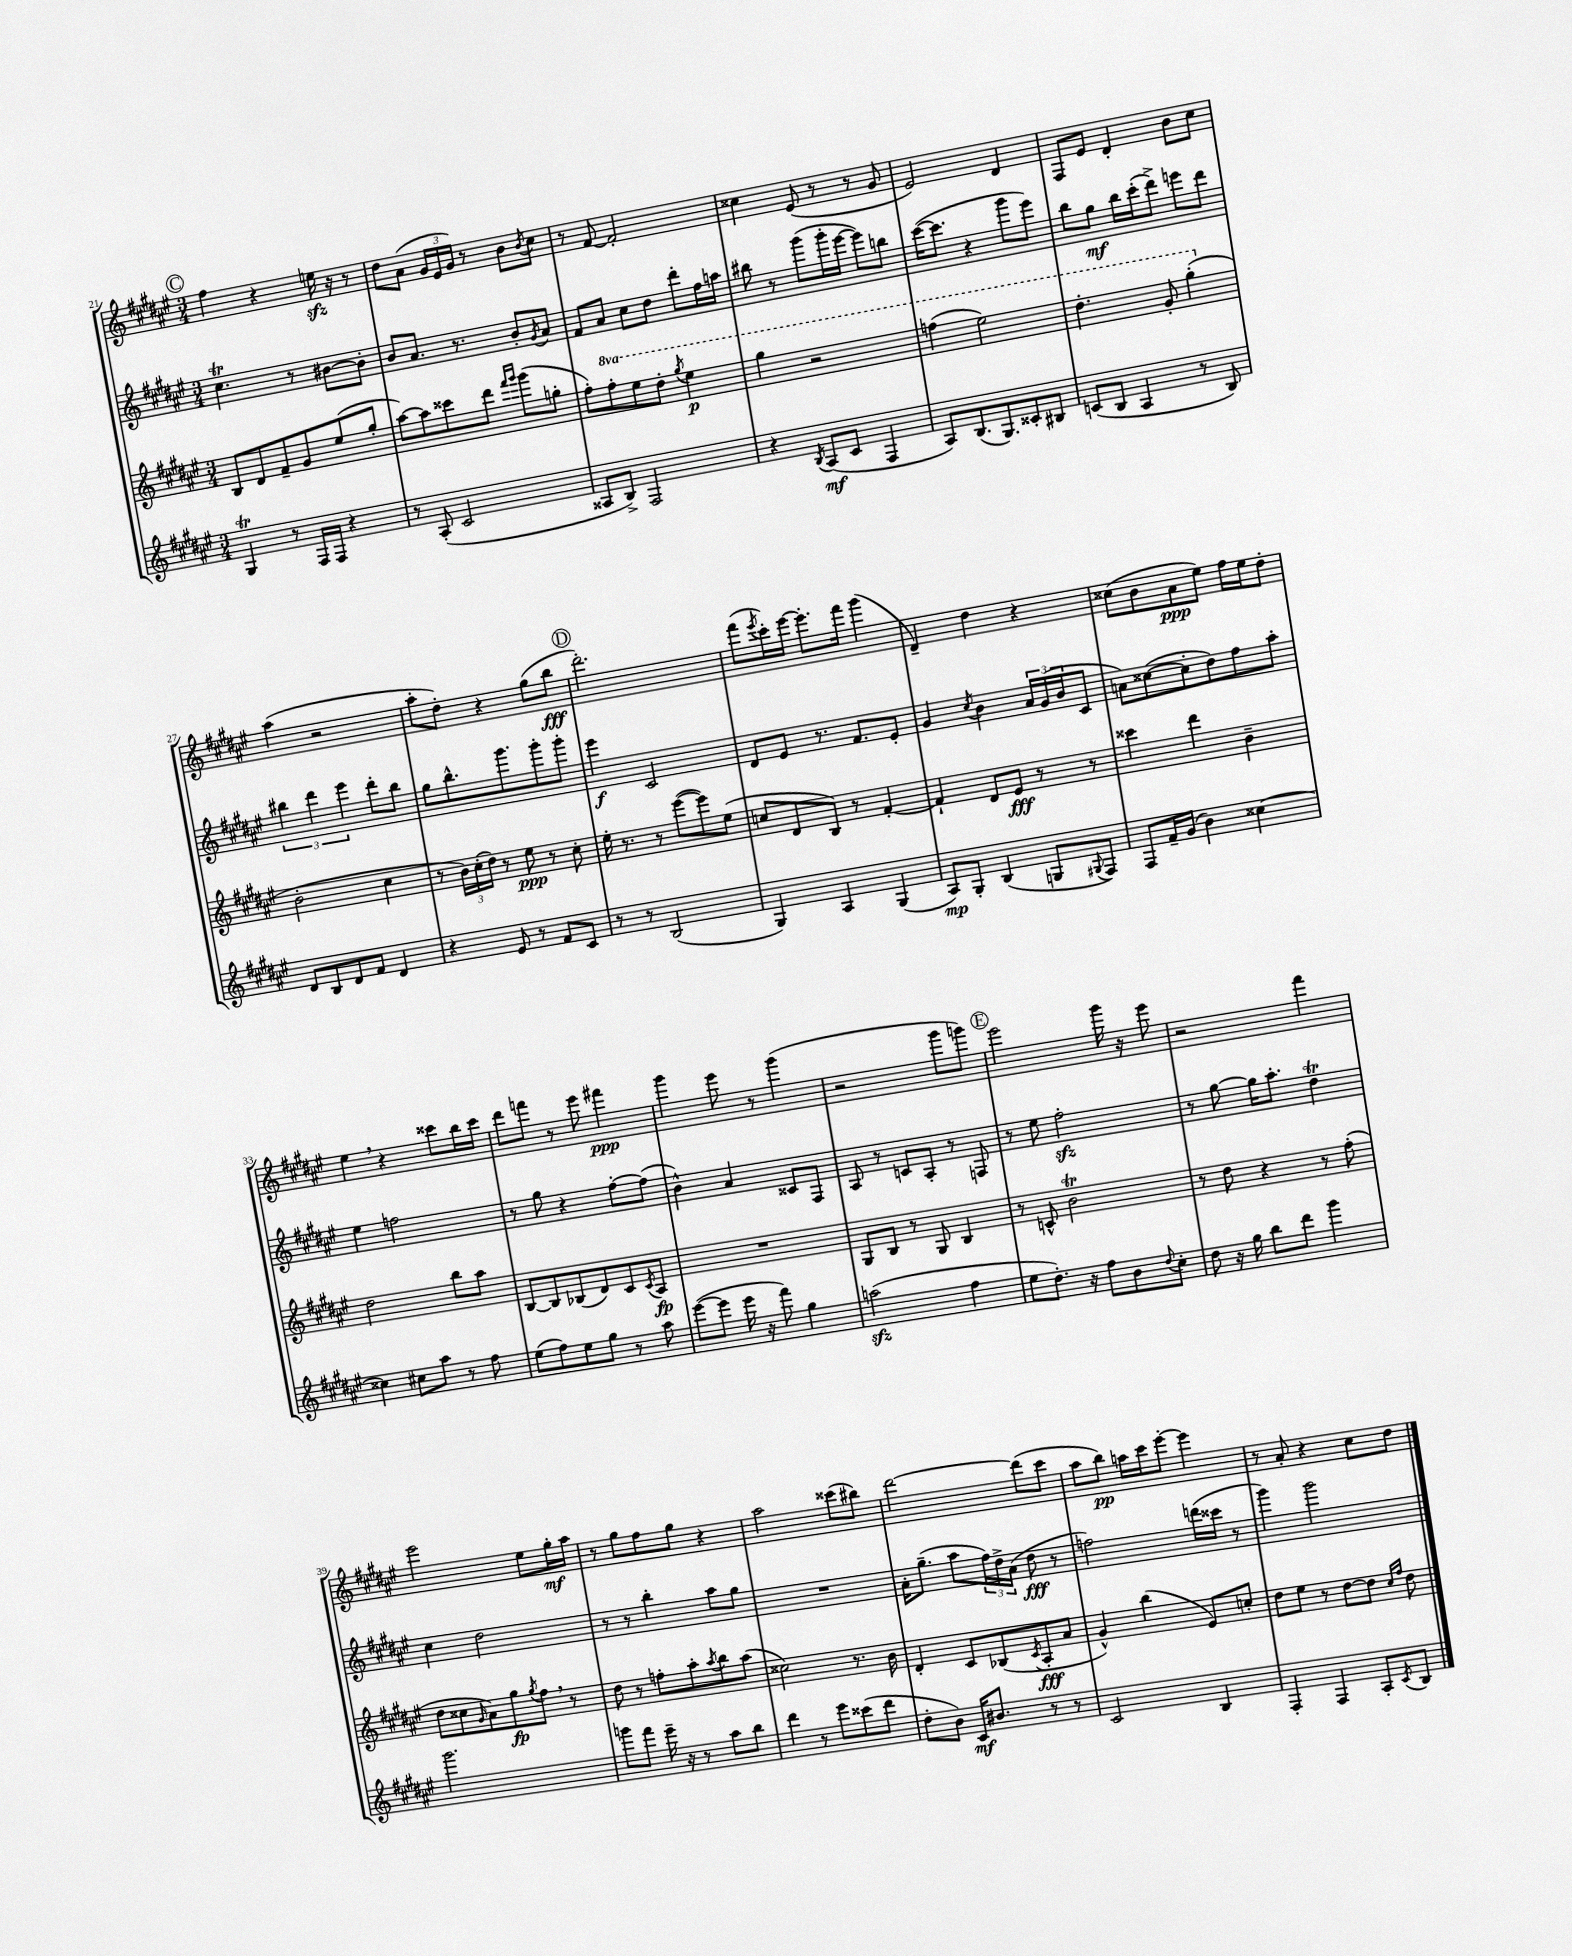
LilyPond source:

<<
\new StaffGroup <<
\new Staff = "s0" {
    \clef treble \key fis \major \numericTimeSignature \time 3/4
    \mark \markup { \circle "C" } fis''4 r4 e''16\sfz r16 r8 |
    dis''8 ais'8( \tuplet 3/2 { gis'16 eis'16 gis'16) } r8 b'8 \acciaccatura { b'8 } cis''8 |
    r8 fis'8~ fis'2-. |
    cisis''4 eis'8( r8 r8 gis'8 |
    eis'2) dis'4 |
    fis8 eis'8 dis'4-. b'8 cis''8 |
    ais''4( r2 |
    ais''8-. dis''8-.) r4 gis''8( b''8\fff |
    \mark \markup { \circle "D" } dis'''2.-.) |
    fis'''8( \acciaccatura { eis'''8 } cis'''16-.) eis'''16~ eis'''8.-. fis'''16 gis'''4( |
    dis'4--) dis''4 r4 |
    cisis''8( b'8 ais'8\ppp eis''8) fis''16 eis''16 dis''8-. |
    eis''4 \breathe r4 cisis'''8 b''16 cisis'''16 |
    dis'''8 f'''8 r8 eis'''8 fis'''4\ppp |
    gis'''4 eis'''8 r8 gis'''4( |
    r2 gis'''8 g'''8) |
    \mark \markup { \circle "E" } eis'''2 gis'''16 r16 eis'''8 |
    r2 fis'''4 |
    eis'''2 eis''8 gis''16-.\mf ais''16 |
    r8 gis''8 fis''8 gis''8 r4 |
    ais''2 cisis'''8( bis''8) |
    dis'''2~ dis'''8( cis'''8 |
    ais''8 b''8\pp) a''16 cis'''16 eis'''8~-. eis'''4 |
    r8 ais'8-. r4 cis''8 dis''8 \bar "|." |
}
\new Staff = "s1" {
    \clef treble \key fis \major \numericTimeSignature \time 3/4
    \mark \markup { \circle "C" } cis''4.\trill r8 bis'8~ bis'8-. |
    b'8 ais'8. r8. b'8-. \acciaccatura { gis'8 } ais'8 |
    fis'8 ais'8 cis''8 dis''8 dis'''8-. fis''16 a''16 |
    bis''8 r8 gis'''8( gis'''16-. eis'''16~ eis'''8) b''8 |
    cis'''16~( cis'''8. r4 gis'''8 eis'''8) |
    b''8 gis''8\mf b''16 cis'''16-.( dis'''8->) e'''8 dis'''8 |
    \tuplet 3/2 { bis''4 dis'''4 eis'''4 } dis'''8-. bis''8 |
    gis''8 b''8.-^ gis'''8. gis'''8-. gis'''8-. |
    \mark \markup { \circle "D" } eis'''4\f cis'2 |
    dis'8 eis'8 r8. fis'8. eis'8-. |
    gis'4 \acciaccatura { cis''8 } b'4 \tuplet 3/2 { ais'16 gis'16( b'16 } cis'8 |
    a'8) cisis''8~( cisis''8-. dis''8) fis''8 ais''8-. |
    eis''4 f''2 |
    r8 gis''8 r4 fis''8~-. fis''8( |
    b'4-^) ais'4 cisis'8 fis8 |
    ais8 r8 c'8 ais8-. r8 f8 |
    \mark \markup { \circle "E" } r8 eis''8 fis''2-.\sfz |
    r8 gis''8~ gis''16 ais''8.-. dis''4\trill |
    cis''4 dis''2 |
    r8 r8 b''4-. ais''8 gis''8 |
    R2. |
    ais'16-. gis''8.--( ais''8 \tuplet 3/2 { fis''16) dis''16-> ais'16( } dis''8\fff r8 |
    f''2) d'''16( cisis'''16 r8 |
    gis'''4) gis'''2 \bar "|." |
}
\new Staff = "s2" {
    \clef treble \key fis \major \numericTimeSignature \time 3/4 \set Staff.ottavationMarkups = #ottavation-simple-ordinals
    \mark \markup { \circle "C" } b8 dis'8 fis'8-- gis'8 eis''8( gis''8-. |
    ais''8~) ais''8 cisis'''8 dis'''8 \grace { fis'''16 gis'''16 } gis'''8( g''8-. |
    fis''8-.) \ottava #1 fis'''8-. eis'''8 dis'''8-. \acciaccatura { gis'''8 } eis'''4\p |
    gis'''4 r2 |
    f'''4( eis'''2) |
    dis'''4.-. gis''8-. gis'''4-.( \ottava #0 |
    b'2-. cis''4 |
    r8 \tuplet 3/2 { b'16) cis''16-.( dis''16) } r8 eis''8\ppp r8 cis''8-. |
    \mark \markup { \circle "D" } eis''16-. r8. r8 eis'''8~( eis'''8) eis''8( |
    c''8 dis'8 b8) r8 fis'4~-. |
    fis'4-! dis'8 eis'8\fff r8 r8 |
    cisis'''4 dis'''4 b'4-- |
    dis''2 b''8 ais''8 |
    b8~ b8 bes8( dis'8) cis'8 \acciaccatura { cis'8 } ais8\fp |
    R2. |
    gis8 b8 r8 gis8 b4 |
    \mark \markup { \circle "E" } r8 c'8-^ b'2\trill |
    r8 dis''8 r4 r8 fis''8-.( |
    dis''8 cisis''8 \grace { gis'16 } ais'8) gis''8\fp \acciaccatura { gis''8 } fis''8 \breathe r8 |
    dis''8 r8 f''8-. ais''8-. \acciaccatura { ais''8 } b''8 ais''8( |
    cisis''2) r8. b'16 |
    dis'4-. cis'8 bes8( \acciaccatura { cis'8 } ais8-.\fff ais'8 |
    gis'4-^) b''4( eis'8) c''8-. |
    dis''8 eis''8 r8 dis''8~ dis''8 \grace { cis''16 fis''16 } dis''8 \bar "|." |
}
\new Staff = "s3" {
    \clef treble \key fis \major \numericTimeSignature \time 3/4
    \mark \markup { \circle "C" } gis4\trill r8 fis16 fis16 r4 |
    r8 ais8-.( cis'2 |
    aisis8 b8->) fis2 |
    r4 \acciaccatura { b8 } ais8\mf( cis'8 fis4 |
    ais8) b8.( gis8.) cisis'8-. bis8 |
    c'8( b8 ais4 r8 b8) |
    dis'8 b8 dis'8 fis'8 dis'4 |
    r4 eis'8 r8 fis'8 cis'8 |
    \mark \markup { \circle "D" } r8 r8 b2( |
    gis4) ais4 gis4( |
    ais8\mp) gis8-. b4( g8 \appoggiatura { gis8 } fis8) |
    fis8 fis'16-- gis'16( b'4) cisis''4~ |
    cisis''4 cis''8 ais''8 r8 fis''8 |
    eis''8( fis''8) eis''8 gis''8 r8 ais''8 |
    eis'''8~( eis'''8 eis'''16 r16 fis'''8) gis''4 |
    a''2\sfz( fis''4 |
    \mark \markup { \circle "E" } eis''8 dis''8.-.) r16 fis''8 b'8 \appoggiatura { dis''8 } cis''8-. |
    dis''8 r16 gis''16 b''8 dis'''8 gis'''4 |
    gis'''2. |
    g'''8 fis'''8 eis'''16-- r16 r8 ais''8 b''8 |
    dis'''4 r8 eis'''8 cisis'''8( dis'''8 |
    dis''8-. b'8) cis'16\mf bis'8. r8 r8 |
    cis'2 b4 |
    fis4-. fis4 ais8-. \acciaccatura { cis'8 } b8 \bar "|." |
}
>>
>>
\layout { \context { \Score currentBarNumber = #21 } }
